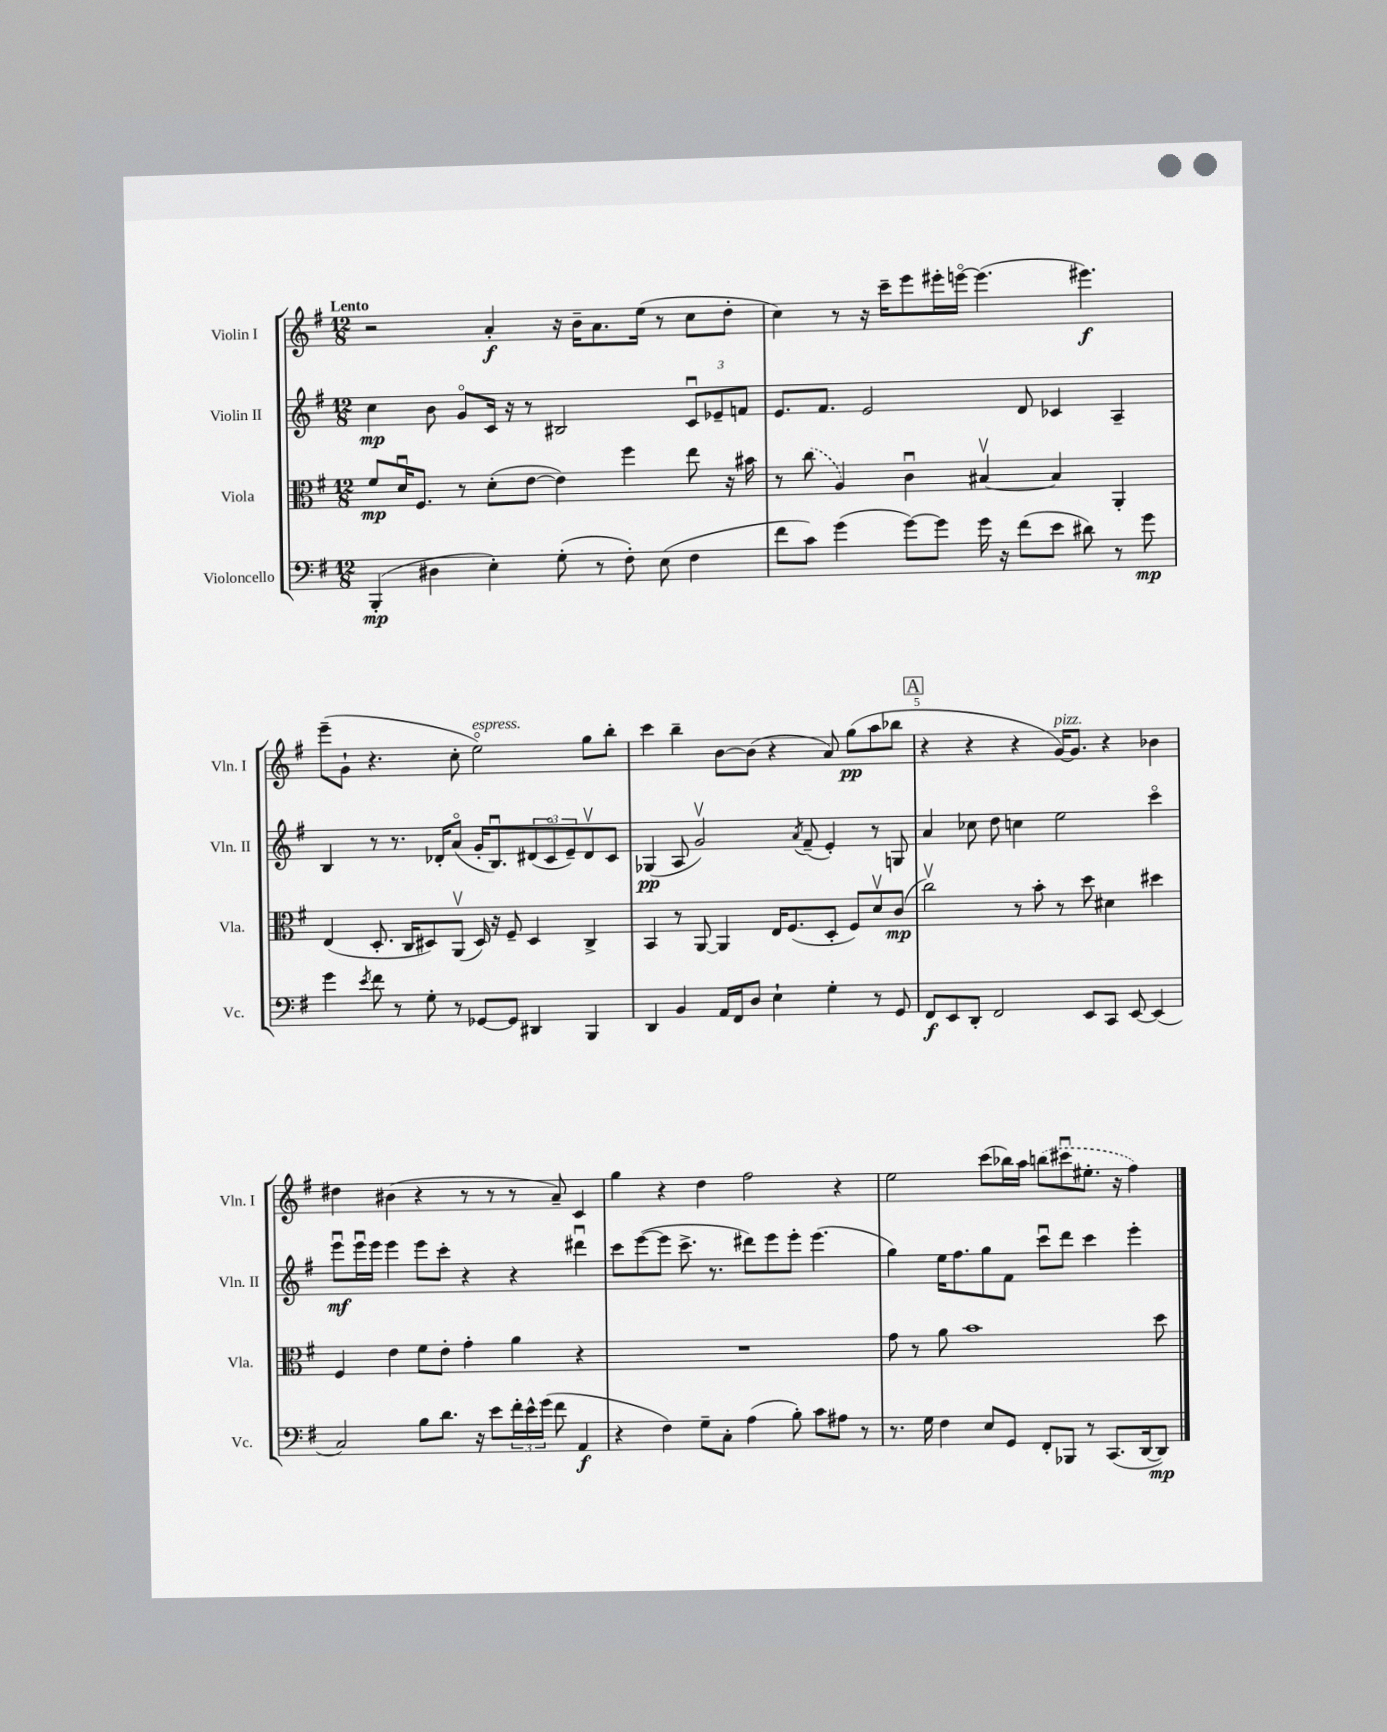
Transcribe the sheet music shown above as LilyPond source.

<<
\new StaffGroup <<
\new Staff = "s0" \with { instrumentName = "Violin I" shortInstrumentName = "Vln. I" } {
    \clef treble \key g \major \numericTimeSignature \time 12/8 \tempo "Lento"
    r2 a'4-.\f r16 b'16-- a'8. e''16( r8 c''8 d''8-. |
    c''4) r8 r16 c'''16-- e'''8 eis'''16-. e'''16~\flageolet e'''4.( eis'''4.\f) |
    e'''8--( g'8-! r4. c''8-. e''2\flageolet^\markup { \italic "espress." }) g''8 b''8-. |
    c'''4 b''4-- b'8~ b'8( r4 a'8) g''8\pp( a''8 bes''8 |
    \mark \markup { \box "A" } r4 r4 r4 g'16~^\markup { \italic "pizz." }) g'8. r4 bes'4 |
    dis''4 bis'4( r4 r8 r8 r8 a'8--) c'4 |
    g''4 r4 d''4 fis''2 r4 |
    e''2 c'''8( bes''16) a''16 \once \slurDashed b''8( cis'''8\downbow eis''8.-. r16 fis''4) \bar "|." |
}
\new Staff = "s1" \with { instrumentName = "Violin II" shortInstrumentName = "Vln. II" } {
    \clef treble \key g \major \numericTimeSignature \time 12/8
    c''4\mp b'8 g'8\flageolet c'16 r16 r8 bis2 \tuplet 3/2 { c'8\downbow ees'8-- f'8 } |
    e'8. fis'8. e'2 d'8 ces'4 a4-- |
    b4 r8 r8. des'16-. a'8\flageolet( g'16-. b8.\downbow) \tuplet 3/2 { dis'8( c'8\flageolet e'8--) } dis'8\upbow c'8 |
    ges4\pp( a8 g'2\upbow) \acciaccatura { a'8 } fis'8--( e'4-.) r8 g8 |
    \mark \markup { \box "A" } a'4 ces''8 d''8 c''4 e''2 c'''4\flageolet |
    e'''8\downbow\mf e'''16\downbow e'''16 e'''4 e'''8 c'''8-. r4 r4 dis'''4\downbow |
    c'''8 e'''8~( e'''8 c'''8.-> r8. dis'''8) e'''8 e'''8-. e'''4.( |
    g''4) e''16 fis''8. g''8 fis'8 c'''8\downbow d'''8 c'''4 e'''4-. \bar "|." |
}
\new Staff = "s2" \with { instrumentName = "Viola" shortInstrumentName = "Vla." } {
    \clef alto \key g \major \numericTimeSignature \time 12/8
    fis'8\mp d'16\downbow fis8. r8 d'8-.( e'8~ e'4) fis''4 e''8 r16 bis'16 |
    r8 \once \slurDashed c''8( a4) c'4\downbow bis4~\upbow bis4 a,4-. |
    e4( d8.-. c16 dis8) a,8\upbow( dis16) r16 fis8-- dis4 c4-> |
    b,4 r8 a,8~ a,4 e16 fis8.( d8-. fis8) d'8\upbow c'8\mp( |
    \mark \markup { \box "A" } c''2\upbow) r8 b'8-. r8 d''8 dis'4 dis''4 |
    fis4 e'4 fis'8 e'8-. g'4-. a'4 r4 |
    R1. |
    g'8 r8 a'8 b'1 d''8 \bar "|." |
}
\new Staff = "s3" \with { instrumentName = "Violoncello" shortInstrumentName = "Vc." } {
    \clef bass \key g \major \numericTimeSignature \time 12/8
    b,,4-.\mp( dis4 e4-.) g8-.( r8 fis8-.) e8( fis4 |
    fis'8 c'8) g'4( g'8~) g'8 g'16 r16 fis'8( e'8 dis'8) r8 g'8\mp |
    g'4 \acciaccatura { e'8 } fis'8 r8 g8-. r8 ges,8~ ges,8 dis,4 b,,4 |
    d,4 b,4 a,16 fis,16 d8 e4-! g4-. r8 g,8 |
    \mark \markup { \box "A" } fis,8\f e,8 d,8-. fis,2 e,8 c,8 e,8~ e,4( |
    c2) b8 d'8. r16 e'8 \tuplet 3/2 { fis'16-. e'16-^ g'16( } fis'8 a,4\f |
    r4 fis4) g8-- c8-. a4( b8-.) c'8 ais8 r8 |
    r8. g16 fis4 e8 g,8 fis,8-. bes,,8 r8 c,8.( d,16~ d,8\mp) \bar "|." |
}
>>
>>
\layout { \context { \Score \override BarNumber.break-visibility = ##(#f #t #t) barNumberVisibility = #(every-nth-bar-number-visible 5) } }
